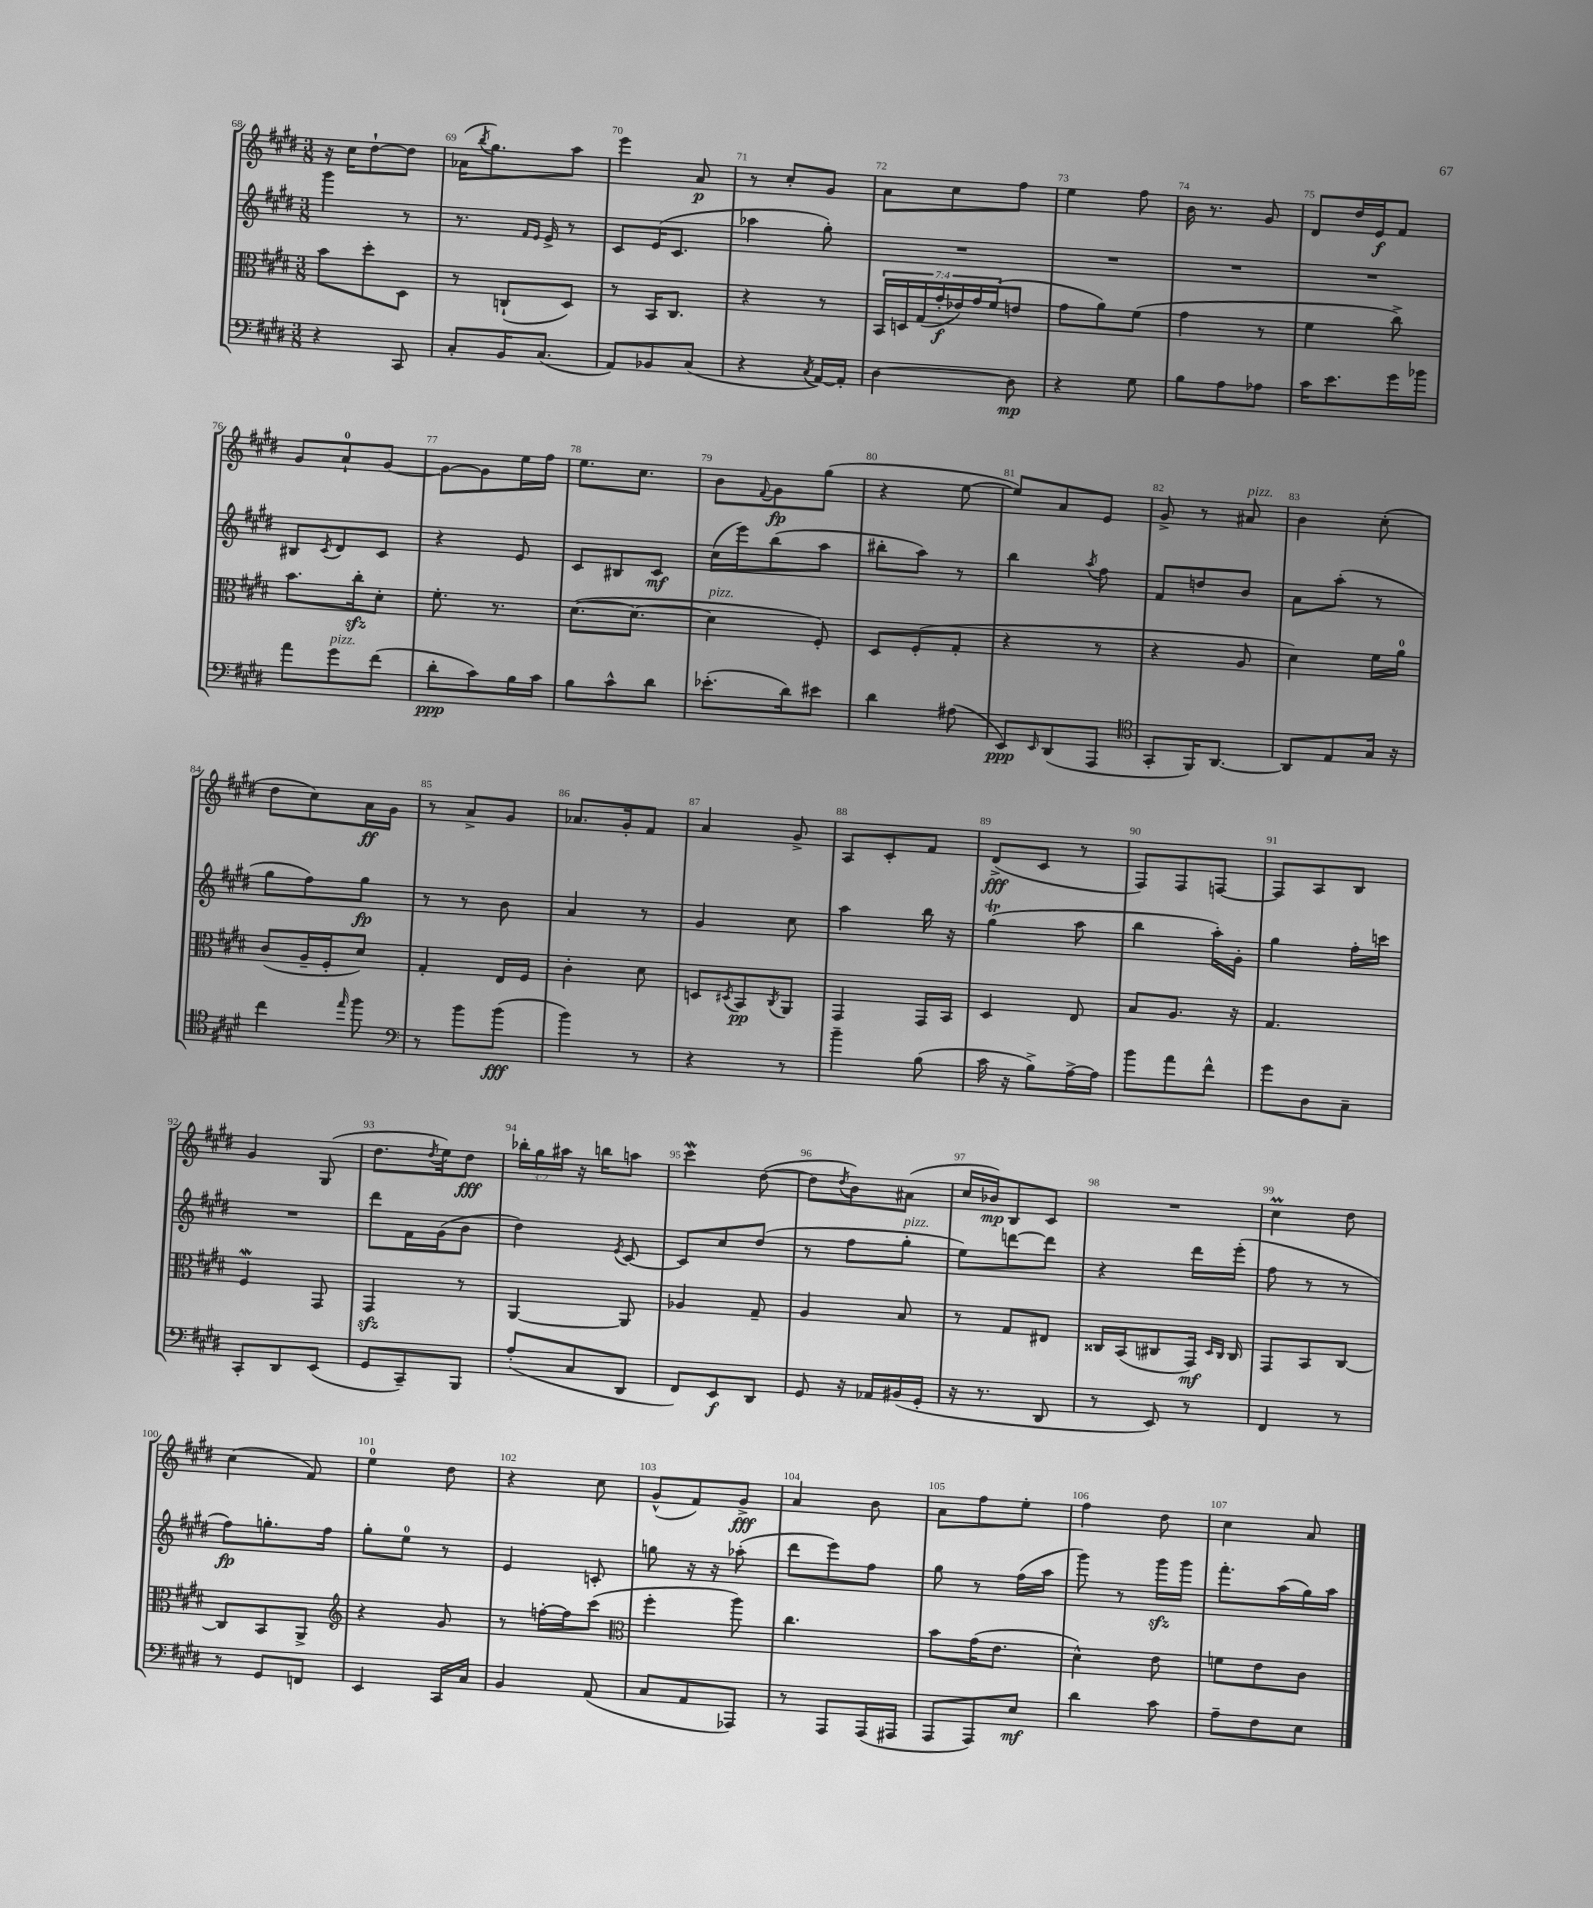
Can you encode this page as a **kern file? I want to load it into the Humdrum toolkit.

**kern	**dynam	**kern	**dynam	**kern	**dynam	**kern	**dynam
*part4	*part4	*part3	*part3	*part2	*part2	*part1	*part1
*staff4	*staff4	*staff3	*staff3	*staff2	*staff2	*staff1	*staff1
*clefF4	*	*clefC3	*	*clefG2	*	*clefG2	*
*k[f#c#g#d#]	*	*k[f#c#g#d#]	*	*k[f#c#g#d#]	*	*k[f#c#g#d#]	*
*M3/8	*	*M3/8	*	*M3/8	*	*M3/8	*
=68	=68	=68	=68	=68	=68	=68	=68
4r	.	8b\L	.	4ggg#\	.	16r	.
.	.	.	.	.	.	16cc#\KL	.
.	.	8dd#'\	.	.	.	[8dd#`\	.
8CC#/	.	8D#\J	.	8r	.	8dd#\J]	.
=69	=69	=69	=69	=69	=69	=69	=69
8C#'/L	.	8r	.	8.r	.	(16a-X\KL	.
.	.	.	.	.	.	8qbb/	.
.	.	.	.	.	.	8.gg#\)	.
16BB/K	.	(8Cn`/L	.	.	.	.	.
.	.	.	.	16qqf#/LL	.	.	.
.	.	.	.	16qqe/JJ	.	.	.
(8.C#/J	.	.	.	16e^/	.	.	.
.	.	8D#/J)	.	8r	.	8aa\J	.
=70	=70	=70	=70	=70	=70	=70	=70
8AA/L)	.	8r	.	8c#/L	.	4eee\	.
8BB-X/	.	16BB/KL	.	(16e/K	.	.	.
.	.	8.C#/J	.	8.c#/J	.	.	.
(8C#/J	.	.	.	.	.	8a/	p
=71	=71	=71	=71	=71	=71	=71	=71
4r	.	4r	.	4aa-X\	.	8r	.
.	.	.	.	.	.	8cc#'/L	.
8qC#/	.	.	.	.	.	.	.
[16AA/LL)	.	8r	.	8gg#'\)	.	8g#/J	.
16AA'/JJ]	.	.	.	.	.	.	.
=72	=72	=72	=72	=72	=72	=72	=72
[4D#\	.	28BB/LL	.	4.r	.	8a\L	.
.	.	28Dn/	.	.	.	.	.
.	.	(28G#/	.	.	.	.	.
.	.	28g#'/	f	.	.	.	.
.	.	.	.	.	.	8cc#\	.
.	.	28e-X/)	.	.	.	.	.
.	.	28g#/	.	.	.	.	.
.	.	(28f#/J	.	.	.	.	.
8D#\]	mp	8en/J	.	.	.	8ff#\J	.
=73	=73	=73	=73	=73	=73	=73	=73
4r	.	8g#\L	.	4.r	.	4ee\	.
.	.	8a\)	.	.	.	.	.
8G#\	.	(8f#\J	.	.	.	8ff#\	.
=74	=74	=74	=74	=74	=74	=74	=74
8B\L	.	4g#\	.	4.r	.	16b\	.
.	.	.	.	.	.	8.r	.
8A\	.	.	.	.	.	.	.
8A-X\J	.	8r	.	.	.	8g#/	.
=75	=75	=75	=75	=75	=75	=75	=75
16c#\KL	.	4f#\	.	4.r	.	8d#/L	.
8.e\	.	.	.	.	.	.	.
.	.	.	.	.	.	16dd#/L	.
.	.	.	.	.	.	16e/J	f
16g#\L	.	8cc#^\)	.	.	.	8f#/J	.
16b-X\JJ	.	.	.	.	.	.	.
!!LO:LB:g=z
=76	=76	=76	=76	=76	=76	=76	=76
8a\L	.	8.b\L	.	8B#X/L	.	8g#/L	.
.	.	.	.	8qc#/	.	.	.
!LO:TX:a:i:t=pizz.	!	!	!	!	!	!	!
8g#\	.	.	.	8d#/	.	8a`/	.
.	.	16cc#zz'\k	.	.	.	.	.
(8f#\J	.	8d#'\J	.	8c#/J	.	[8g#/J	.
=77	=77	=77	=77	=77	=77	=77	=77
8d#'\L	ppp	8.f#'\	.	4r	.	8g#\L_	.
8c#\)	.	.	.	.	.	8g#\]	.
.	.	8.r	.	.	.	.	.
16B\L	.	.	.	8e/	.	16ee\L	.
16c#\JJ	.	.	.	.	.	16ff#\JJ	.
=78	=78	=78	=78	=78	=78	=78	=78
8B\L	.	([8.d#\L	.	8c#/L	.	8.ee\L	.
8c#^^\	.	.	.	8B#X/	.	.	.
.	.	8.d#\J_	.	.	.	8.cc#\J	.
8d#\J	.	.	.	8c#/J	mf	.	.
=79	=79	=79	=79	=79	=79	=79	=79
!	!	!LO:TX:a:i:t=pizz.	!	!	!	!	!
(8.e-X'\L	.	4d#\]	.	(16cc#\LL	.	8b\L	.
.	.	.	.	16eee\J)	.	.	.
.	.	.	.	.	.	8qqf#/	.
.	.	.	.	(8bb\	.	8g#\	fp
16d#\k)	.	.	.	.	.	.	.
8e#X\J	.	8F#'/)	.	8aa\J	.	(8gg#\J	.
=80	=80	=80	=80	=80	=80	=80	=80
4d#\	.	8D#/L	.	8bb#X'\L	.	4r	.
.	.	(8F#'/	.	8aa\J)	.	.	.
(8A#X\	.	8G#'/J	.	8r	.	[8ee\	.
=81	=81	=81	=81	=81	=81	=81	=81
8EE/L)	ppp	4r	.	4bb\	.	8ee/L])	.
16qqEE/	.	.	.	.	.	.	.
(8DD#/	.	.	.	.	.	8a/	.
.	.	.	.	8qaa/	.	.	.
8AAA/J	.	8r	.	8ff#\	.	8e/J	.
=82	=82	=82	=82	=82	=82	=82	=82
*clefC4	*	*	*	*	*	*	*
8GG#'/L	.	4r	.	8f#/L	.	8g#^/	.
16FF#/K)	.	.	.	8ddn/	.	8r	.
[8.AA/J	.	.	.	.	.	.	.
!	!	!	!	!	!	!LO:TX:a:i:t=pizz.	!
.	.	8A/	.	8b/J	.	8a#X/	.
=83	=83	=83	=83	=83	=83	=83	=83
8AA/L]	.	4d#\)	.	8a\L	.	4b\	.
8E/	.	.	.	(8aa'\J	.	.	.
16G#/Jk	.	16f#\LL	.	8r	.	(8cc#'\	.
16r	.	16a\JJ	.	.	.	.	.
!!LO:LB:g=z
=84	=84	=84	=84	=84	=84	=84	=84
4cc#\	.	(8c#/L	.	8gg#\L	.	8dd#\L	.
.	.	16A~/L	.	8ff#\)	.	8cc#\)	.
.	.	16F#'/J	.	.	.	.	.
16qqee/	.	.	.	.	.	.	.
8ff#\	.	8d#/J)	.	8gg#\J	fp	16a\L	ff
.	.	.	.	.	.	16g#\JJ	.
=85	=85	=85	=85	=85	=85	=85	=85
*clefF4	*	*	*	*	*	*	*
8r	.	4G#'/	.	8r	.	8r	.
8b\L	.	.	.	8r	.	8a^/L	.
(8b\J	fff	16E/LL	.	8b\	.	8g#/J	.
.	.	16F#/JJ	.	.	.	.	.
=86	=86	=86	=86	=86	=86	=86	=86
4b\)	.	4c#'\	.	4a/	.	8.a-X/L	.
.	.	.	.	.	.	16g#'/k	.
8r	.	8d#\	.	8r	.	8f#/J	.
=87	=87	=87	=87	=87	=87	=87	=87
4r	.	8Dn/L	.	4g#/	.	4a/	.
.	.	8qD#X/	.	.	.	.	.
.	.	8BB/	pp	.	.	.	.
.	.	8qC#/	.	.	.	.	.
8r	.	8AA/J	.	8cc#\	.	8g#^/	.
=88	=88	=88	=88	=88	=88	=88	=88
4b~\	.	4GG#/	.	4aa\	.	8A/L	.
.	.	.	.	.	.	8c#'/	.
(8B\	.	16GG#/LL	.	16bb\	.	8f#/J	.
.	.	16BB/JJ	.	16r	.	.	.
=89	=89	=89	=89	=89	=89	=89	=89
16c#\	.	4D#/	.	(4gg#t\	.	(8d#^/L	fff
16r	.	.	.	.	.	.	.
8B^\L)	.	.	.	.	.	8c#/J	.
[16A^\L	.	8E/	.	8aa\	.	8r	.
16A\JJ]	.	.	.	.	.	.	.
=90	=90	=90	=90	=90	=90	=90	=90
8b\L	.	8B/L	.	4bb\	.	8F#/L)	.
8a\	.	8.A/J	.	.	.	8F#/	.
8f#^^\J	.	.	.	16aa'\LL)	.	[8Fn/J	.
.	.	16r	.	16g#'\JJ	.	.	.
=91	=91	=91	=91	=91	=91	=91	=91
8g#\L	.	4.G#/	.	4gg#\	.	8F/L]	.
8D#\	.	.	.	.	.	8A/	.
8C#~\J	.	.	.	16ff#'\LL	.	8B/J	.
.	.	.	.	16cccn\JJ	.	.	.
!!LO:LB:g=z
=92	=92	=92	=92	=92	=92	=92	=92
8CC#'/L	.	4F#W/	.	4.r	.	4g#/	.
8DD#/	.	.	.	.	.	.	.
(8EE/J	.	8GG#/	.	.	.	(8G#/	.
=93	=93	=93	=93	=93	=93	=93	=93
8GG#/L	.	4GG#zz/	.	8ddd#\L	.	8.dd#\L	.
8CC#~/)	.	.	.	16f#\L	.	.	.
.	.	.	.	.	.	8qdd#/	.
.	.	.	.	(16g#\J	.	16ee\k)	.
8BBB/J	.	8r	.	8b\J	.	8dd#\J	fff
=94	=94	=94	=94	=94	=94	=94	=94
(8A'/L	.	[4AA/	.	4dd#\)	.	24bb-X'\LL	.
.	.	.	.	.	.	24gg#\	.
.	.	.	.	.	.	24aa#X\JJ	.
8C#/	.	.	.	.	.	16r	.
.	.	.	.	.	.	16bbn\KL	.
.	.	.	.	8qe/	.	.	.
8DD#/J	.	8AA/]	.	[8c#/	.	8aan\J	.
=95	=95	=95	=95	=95	=95	=95	=95
8FF#/L)	.	4A-X/	.	8c#/L]	.	4ccc#W\	.
8EE/	f	.	.	8cc#/	.	.	.
8DD#/J	.	8G#~/	.	(8dd#/J	.	([8dd#\	.
=96	=96	=96	=96	=96	=96	=96	=96
8GG#/	.	4A/	.	8r	.	8dd#\L]	.
.	.	.	.	.	.	8qdd#/	.
16r	.	.	.	8ff#\L	.	8b\)	.
16AA-X/LL	.	.	.	.	.	.	.
!	!	!	!	!LO:TX:a:i:t=pizz.	!	!	!
(16BB#X/	.	8B/	.	8gg#'\J	.	(8a#X\J	.
16GG#'/JJ	.	.	.	.	.	.	.
=97	=97	=97	=97	=97	=97	=97	=97
16r	.	8r	.	8ee\L)	.	16cc#/LL	.
8.r	.	.	.	.	.	16b-X/J)	mp
.	.	8G#/L	.	[8dddn\	.	8B/	.
8DD#/	.	8E#X/J	.	8ddd\J]	.	8c#/J	.
=98	=98	=98	=98	=98	=98	=98	=98
8r	.	16C##X/LL	.	4r	.	4.r	.
.	.	(16BB/J	.	.	.	.	.
8EE/)	.	8C#X/	.	.	.	.	.
8r	.	16GG#/Jk)	mf	16ddd#\LL	.	.	.
.	.	16qqD#/LL	.	.	.	.	.
.	.	16qqC#/JJ	.	.	.	.	.
.	.	16C#/	.	(16eee'\JJ	.	.	.
=99	=99	=99	=99	=99	=99	=99	=99
4FF#/	.	8GG#/L	.	8ff#\	.	4cc#M\	.
.	.	8BB/	.	8r	.	.	.
8r	.	[8C#/J	.	8r	.	8dd#\	.
!!LO:LB:g=z
=100	=100	=100	=100	=100	=100	=100	=100
8r	.	8C#/L]	.	8ff#\L)	fp	(4cc#\	.
8GG#/L	.	8BB/	.	8.ggn'\	.	.	.
8FFn/J	.	8AA^/J	.	.	.	8f#/)	.
.	.	.	.	16ff#\Jk	.	.	.
=101	=101	=101	=101	=101	=101	=101	=101
*	*	*clefG2	*	*	*	*	*
4EE/	.	4r	.	8gg#'\L	.	4ee\	.
.	.	.	.	8ee\J	.	.	.
16CC#/LL	.	8g#/	.	8r	.	8dd#\	.
16C#/JJ	.	.	.	.	.	.	.
=102	=102	=102	=102	=102	=102	=102	=102
4BB/	.	8r	.	4e/	.	4r	.
.	.	[16ffn'\LL	.	.	.	.	.
.	.	16ff\J]	.	.	.	.	.
(8AA/	.	(8ccc#\J	.	8cn'/	.	8cc#\	.
=103	=103	=103	=103	=103	=103	=103	=103
*	*	*clefC3	*	*	*	*	*
8C#/L	.	4ff#'\	.	8ggn\	.	(8g#^^/L	.
8AA/	.	.	.	16r	.	8f#/)	.
.	.	.	.	16r	.	.	.
8AAA-X/J)	.	8aa\)	.	(8aa-X'\	.	8g#^/J	fff
=104	=104	=104	=104	=104	=104	=104	=104
8r	.	4.cc#\	.	8ddd#\L	.	4a/	.
8AAA/L	.	.	.	8eee\)	.	.	.
(16AAA/L	.	.	.	8ff#\J	.	8b\	.
16AAA#X/JJ	.	.	.	.	.	.	.
=105	=105	=105	=105	=105	=105	=105	=105
8AAA/L	.	8b\L	.	8gg#\	.	8a\L	.
8AAA/)	.	(16g#\K	.	8r	.	8ff#\	.
.	.	8.e\J	.	.	.	.	.
8E/J	mf	.	.	(16ff#\LL	.	8ee'\J	.
.	.	.	.	16aa\JJ	.	.	.
=106	=106	=106	=106	=106	=106	=106	=106
4d#\	.	4d#^^\)	.	8ggg#\)	.	4ff#\	.
.	.	.	.	8r	.	.	.
8c#\	.	8e\	.	16ggg#zz\LL	.	8dd#\	.
.	.	.	.	16ggg#\JJ	.	.	.
=107	=107	=107	=107	=107	=107	=107	=107
8A~\L	.	8fn\L	.	8.fff#'\L	.	4cc#\	.
8F#\	.	8e\	.	.	.	.	.
.	.	.	.	(16aa\L	.	.	.
8E\J	.	8c#\J	.	16gg#\)	.	8a/	.
.	.	.	.	16aa\JJ	.	.	.
==	==	==	==	==	==	==	==
*-	*-	*-	*-	*-	*-	*-	*-
